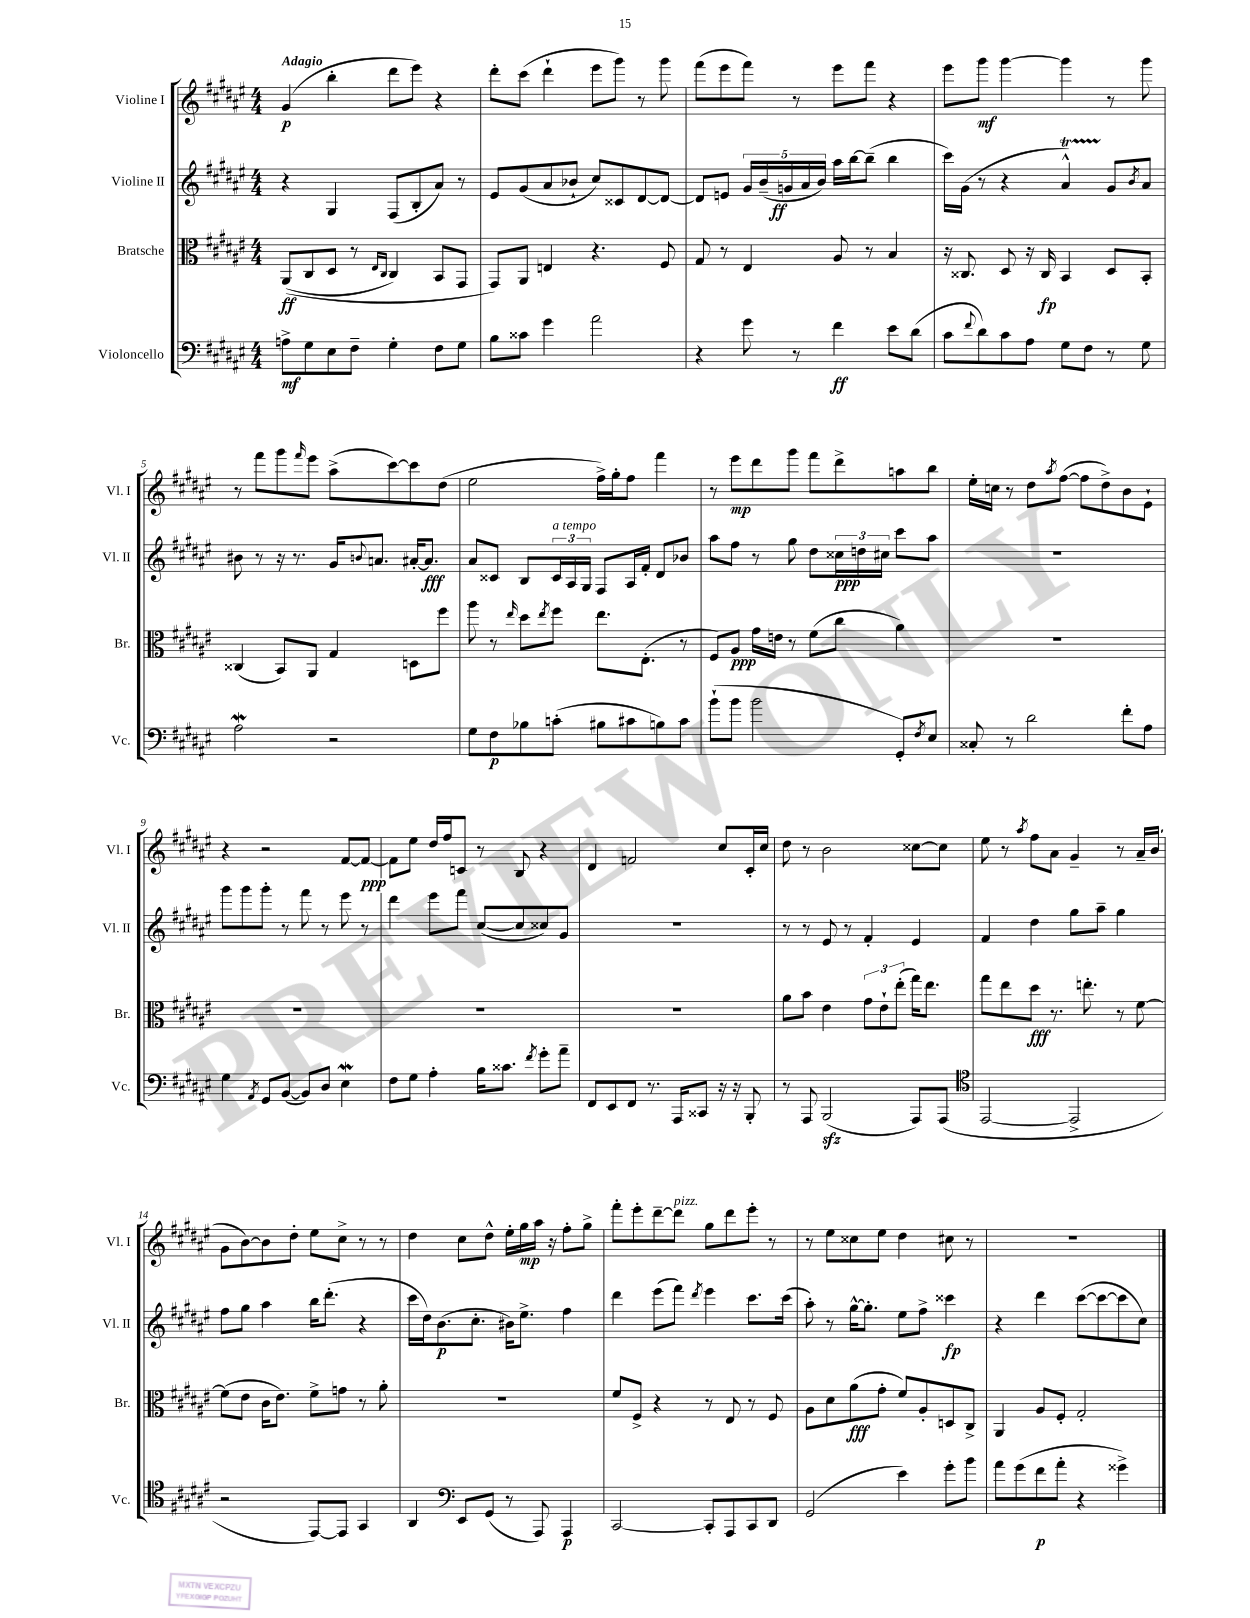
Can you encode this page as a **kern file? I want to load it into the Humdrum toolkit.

**kern	**kern	**kern	**kern
*staff4	*staff3	*staff2	*staff1
*clefF4	*clefC3	*clefG2	*clefG2
*k[f#c#g#d#a#e#]	*k[f#c#g#d#a#e#]	*k[f#c#g#d#a#e#]	*k[f#c#g#d#a#e#]
*M4/4	*M4/4	*M4/4	*M4/4
8A^	&((8AA#	4r	(4g#
8G#	8C#	.	.
8E#	8D#	4G#	4bb'
8F#~	8r	.	.
.	16qqE#	.	.
.	16qqC#	.	.
4G#'	4C#)	(8F#	8ddd#
.	.	8B'	8eee#)
8F#	8BB	8a#)	4r
8G#	8GG#	8r	.
=	=	=	=
8B	8GG#&)	8e#	8ddd#'
8c##	8AA#	(8g#	(8ccc#
4g#	4E	8a#	4ddd#`
.	.	8b-`	.
2a#	4.r	8cc#)	8eee#
.	.	8c##	8ggg#)
.	.	[8d#	8r
.	8F#	8d#_	8ggg#
=	=	=	=
4r	8G#	8d#]	(8fff#
.	8r	8e	8eee#
8g#	4E#	20g#	8fff#)
.	.	(20b~	.
.	.	20g	.
8r	.	.	8r
.	.	20a#	.
.	.	20b)	.
4f#	8A#	16aa#	8eee#
.	.	[16bb	.
.	8r	(8bb~]	8fff#
8e#	4B	4bb	4r
(8d#	.	.	.
=	=	=	=
8c#	16r	16ccc#)	8eee#
.	8.C##	(16g#	.
8qqf#	.	.	.
8d#)	.	8r	8ggg#
8c#	8D#	4r	[4ggg#
8A#	16r	.	.
.	16C##	.	.
8G#	4BB	4a#^^)	4ggg#]
8F#	.	.	.
8r	8D#	8g#	8r
.	.	8qb	.
8G#	8BB'	8a#	8ggg#
=	=	=	=
2A#	(4C##	8b#	8r
.	.	8r	8fff#
.	8BB)	16r	8ggg#
.	.	8.r	.
.	.	.	16qqfff#
.	8AA#	.	8eee#
2r	4G#	16g#	(8aa#^
.	.	8qqb	.
.	.	8.a	.
.	.	.	[8ccc#)
.	8D	[16a#'	8ccc#]
.	.	8.a#]	.
.	8ff#	.	(8dd#
=	=	=	=
8G#	8aa#	8a#	2ee#
8F#	8r	8c##	.
.	16qqee#	.	.
8B-	8dd#	8B	.
.	8qee#	.	.
(8c'	8ff#	24c##	.
.	.	24A#	.
.	.	24G#	.
8B#	8.ee#	8F#	16ff#^)
.	.	.	16gg#'
8c#	.	16A#	8ff#
.	(8.E#'	16f#'	.
8B)	.	8d#	4fff#
8c#	8r	8b-	.
=	=	=	=
(8b`	8F#)	8aa#	8r
8b	8A#	8ff#	8eee#
2b	16g#	8r	8ddd#
.	16e	.	.
.	8r	8gg#	8ggg#
.	(8f#	8dd#	8fff#
.	8cc#	24cc##	8ddd#^
.	.	24dd	.
.	.	24cc#	.
8GG#')	4a#)	8ccc#	8aa
8qF#	.	.	.
8E#	.	8aa#	8bb
=	=	=	=
8C##'	1r	1r	16ee#'
.	.	.	16cc
8r	.	.	8r
2d#	.	.	8dd#
.	.	.	8qaa#
.	.	.	([8ff#
.	.	.	8ff#]
.	.	.	8dd#^)
8f#'	.	.	8b
8A#	.	.	8e#`
=	=	=	=
4G#	1r	8ggg#	4r
.	.	8ggg#	.
8qAA#	.	.	.
8GG#	.	8ggg#'	2r
([8BB	.	8r	.
8BB])	.	8fff#	.
8D#	.	8r	.
4E#	.	8eee#	[8f#
.	.	8r	8f#_
=	=	=	=
8F#	1r	4ddd#	8f#]
8G#	.	.	8ee#
4A#'	.	8eee#	16dd#
.	.	.	16ff#
.	.	8fff#	8c
16B	.	([8cc#	8r
8.c##	.	.	.
.	.	8cc#]	8B
8qf#	.	.	.
8g#'	.	8cc##)	4r
8a#~	.	8g#	.
=	=	=	=
8FF#	1r	1r	4d#
8EE#	.	.	.
8FF#	.	.	2f
8.r	.	.	.
16AAA#	.	.	.
8CC##	.	.	.
16r	.	.	8cc#
16r	.	.	.
8BBB'	.	.	16c#'
.	.	.	16cc#
=	=	=	=
8r	8a#	8r	8dd#
8AAA#	8b	8r	8r
(2BBB	4e#	8e#	2b
.	.	8r	.
.	12g#	4f#'	.
.	12e#`	.	.
.	(12ee#'	.	.
8AAA#)	16gg#)	4e#	[8cc##
.	8.ee#	.	.
(8AAA#	.	.	8cc##]
=	=	=	=
*clefC4	*	*	*
[2EE#	8gg#	4f#	8ee#
.	8ee#	.	8r
.	.	.	8qaa#
.	8dd#	4dd#	8ff#
.	8.r	.	8a#
2EE#^]	.	8gg#	4g#~
.	8.ee'	.	.
.	.	8aa#~	.
.	8r	4gg#	8r
.	[8f#	.	16a#~
.	.	.	(16b
=	=	=	=
2r	(8f#]	8ff#	8g#
.	8e#	8gg#	[8b)
.	16c#	4aa#	8b]
.	8.e#)	.	.
.	.	.	8dd#'
[8EE#)	8f#^	16bb	8ee#
.	.	(8.ddd#'	.
8EE#]	8g	.	8cc#^
4GG#	8r	4r	8r
.	8a#'	.	8r
=	=	=	=
4AA#	1r	16ccc#	4dd#
.	.	16dd#)	.
.	.	(8.b	.
*clefF4	*	*	*
8EE#	.	.	8cc#
.	.	8.cc#'	.
(8GG#	.	.	8dd#^^
8r	.	16b#)	16ee#'
.	.	8.ee#^	16gg#
8AAA#)	.	.	16aa#
.	.	.	16r
4AAA#	.	4ff#	8ff#'
.	.	.	8gg#^
=	=	=	=
[2CC#	8f#	4ddd#	8fff#'
.	8F#^	.	8eee#'
.	4r	(8eee#	[8ddd#~
.	.	8fff#)	8ddd#]
.	.	8qddd#	.
8CC#']	8r	4eee#	8gg#
8AAA#	8E#	.	8ddd#
8CC#	8r	8.ccc#	8eee#'
8DD#	8F#	.	8r
.	.	(16ccc#	.
=	=	=	=
(2GG#	8A#	8aa#')	8r
.	8d#	8r	8ee#
.	(8a#	[16gg#^^	8cc##
.	.	8.gg#']	.
.	8g#'	.	8ee#
4e#)	8f#)	8ee#	4dd#
.	8A#'	8ff#^	.
8g#'	8D	4ccc##	8cc#
8b	8C#^	.	8r
=	=	=	=
8a#	4AA#	4r	1r
(8g#	.	.	.
8f#	8A#	4ddd#	.
8a#'	8F#'	.	.
4r	2G#'	([8ccc#	.
.	.	8ccc#_	.
4g##^)	.	8ccc#]	.
.	.	8cc#)	.
==	==	==	==
*-	*-	*-	*-
